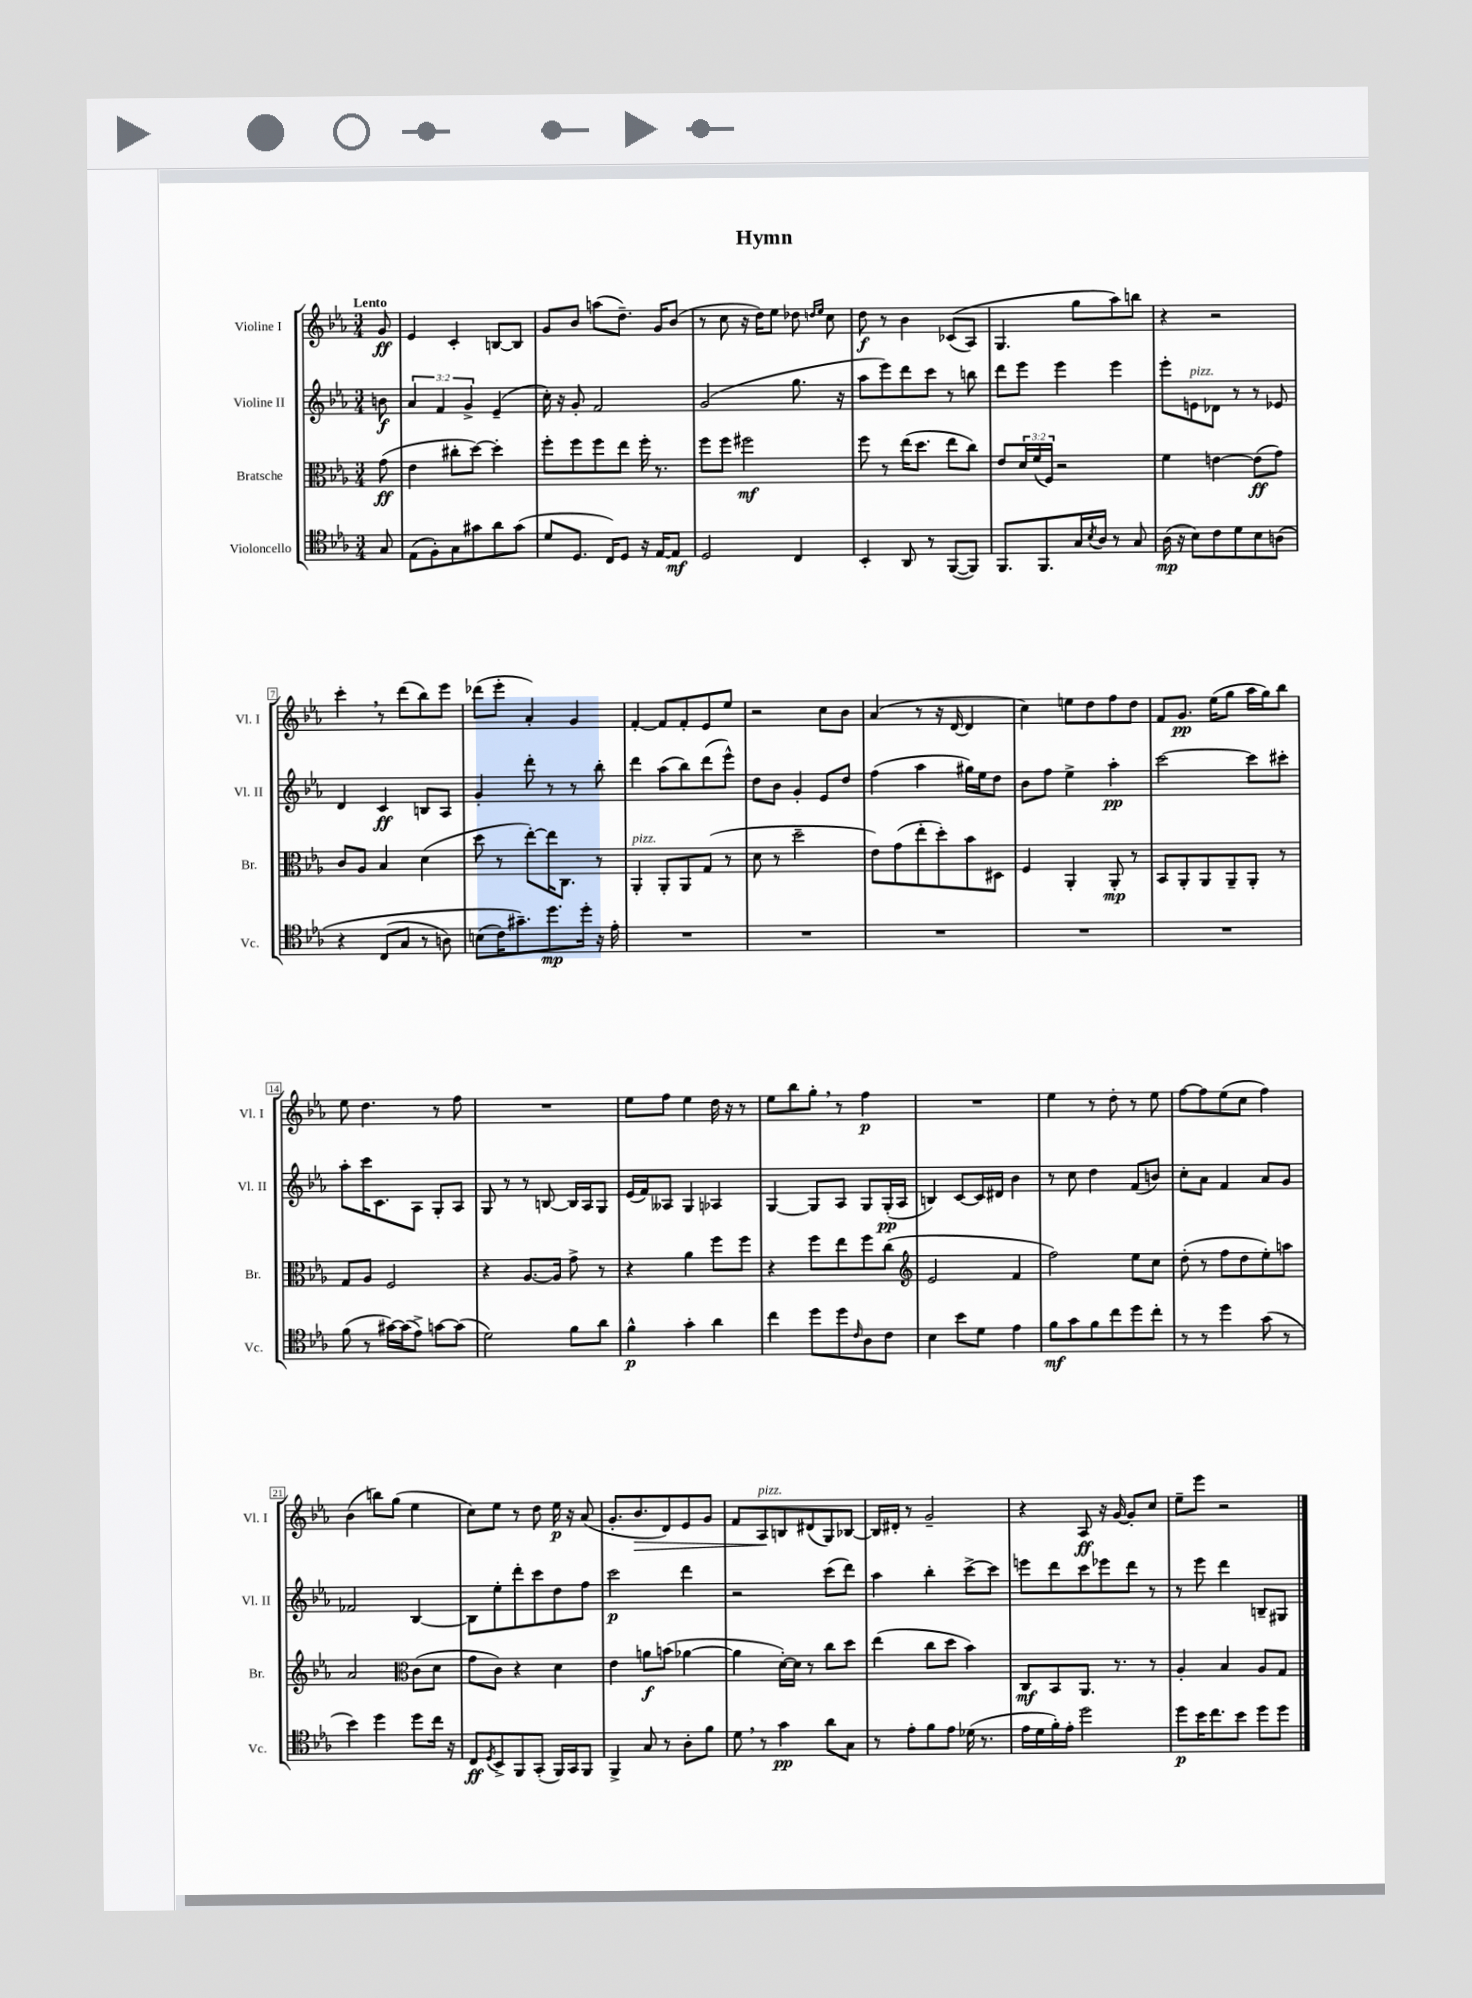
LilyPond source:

\header { title = "Hymn" }
<<
\new StaffGroup <<
\new Staff = "s0" \with { instrumentName = "Violine I" shortInstrumentName = "Vl. I" } {
    \clef treble \key ees \major \numericTimeSignature \time 3/4 \partial 8 \tempo "Lento"
    g'8\ff |
    ees'4 c'4-. b8~ b8 |
    g'8 bes'8 a''8( d''8.--) g'16 bes'8( |
    r8 c''8 r16 d''16) ees''8 des''8 \grace { d''16 ees''16 } c''8 |
    d''8\f r8 bes'4 ces'8(\( aes8) |
    g4. g''8 aes''8\) b''8 |
    r4 r2 |
    c'''4-. \breathe r8 d'''8( bes''8) ees'''8 |
    des'''8( ees'''8-. aes'4-.) g'4 |
    f'4~-. f'8 f'8-. ees'8 ees''8 |
    r2 c''8 bes'8 |
    aes'4( r8 r16 d'16~ d'4 |
    c''4) e''8 d''8 f''8 d''8 |
    f'8 g'8.\pp ees''16( g''8 aes''16 g''16) bes''8 |
    ees''8 d''4. r8 f''8 |
    R2. |
    ees''8 f''8 ees''4 d''16 r16 r8 |
    ees''8 bes''8 g''8-. \breathe r8 f''4\p |
    R2. |
    ees''4 r8 d''8-. r8 ees''8 |
    f''8~ f''8 ees''8( c''8 f''4) |
    bes'4( b''8) g''8( ees''4 |
    c''8) ees''8 r8 d''8 ees''16\p r16 aes'8( |
    g'8.-. bes'8.\> d'8) ees'8 g'8 |
    f'8 aes8\!^\markup { \italic "pizz." } b8 dis'8( g8) bes8~ |
    bes16 dis'16-. r8 g'2-- |
    r4 aes8\ff r16 g'16~ g'8-. c''8 |
    ees''8-- ees'''8 r2 \bar "|." |
}
\new Staff = "s1" \with { instrumentName = "Violine II" shortInstrumentName = "Vl. II" } {
    \clef treble \key ees \major \numericTimeSignature \time 3/4 \override Staff.TupletNumber.text = #tuplet-number::calc-fraction-text \partial 8
    b'8\f |
    \tuplet 3/2 { aes'4 f'4 g'4-> } ees'4--( |
    c''16-.) r16 g'8-. f'2 |
    g'2( g''8. r16 |
    aes''8 ees'''8) d'''8 c'''8 r8 b''8 |
    d'''8 ees'''8 ees'''4 ees'''4 |
    ees'''8-. e'8^\markup { \italic "pizz." } des'8 r8 r8 ees'8 |
    d'4 c'4\ff b8 aes8 |
    g'4-. d'''8-. r8 r8 bes''8-. |
    d'''4 aes''8( bes''8) d'''8( ees'''8-^) |
    d''8 bes'8 g'4-. ees'8 d''8 |
    f''4( aes''4 gis''16) ees''16 d''8 |
    bes'8 f''8 ees''4-> aes''4-.\pp |
    c'''2~ c'''8 cis'''8-. |
    aes''8-. c'''16 c'8. aes8 g8-. aes8 |
    g8 r8 r8 b8~ b16 aes16 g8 |
    ees'16( f'16) aeses8 g4 aes4 |
    g4~ g8 aes8 g8 g16-.\pp( aes16 |
    b4) c'8~ c'16 dis'16 bes'4 |
    r8 c''8 d''4 f'8( b'8) |
    c''8-. aes'8 f'4 aes'8 g'8 |
    fes'2 bes4~ |
    bes8 ees''8-. d'''8-. c'''8 d''8 f''8 |
    c'''2\p d'''4 |
    r2 c'''8( d'''8) |
    aes''4 bes''4-. c'''8~-> c'''8 |
    e'''8 d'''8 c'''8 ees'''8 d'''8 r8 |
    r8 ees'''8 d'''4 b8-- gis8 \bar "|." |
}
\new Staff = "s2" \with { instrumentName = "Bratsche" shortInstrumentName = "Br." } {
    \clef alto \key ees \major \numericTimeSignature \time 3/4 \override Staff.TupletNumber.text = #tuplet-number::calc-fraction-text \partial 8
    g'8\ff( |
    ees'4 cis''8-. d''8~) d''4-. |
    f''8-. f''8 f''8 ees''8 f''16-. r8. |
    f''8 f''8 fis''2\mf |
    f''8 r8 ees''16( d''8. ees''8 c''8) |
    ees'8 \tuplet 3/2 { d'16 f'16( f16) } r2 |
    f'4 e'4~ e'8\ff( g'8) |
    c'8 aes8 bes4 d'4( |
    d''8 r8 ees''8~-.) ees''16 c8. r8 |
    aes,4-.^\markup { \italic "pizz." } aes,8-. aes,8 g8( r8 |
    d'8 r8 d''2-- |
    ees'8) g'8( ees''8-. d''8-.) bes'8 dis8 |
    f4 aes,4-. aes,8-.\mp r8 |
    bes,8 aes,8-. aes,8 aes,8-- aes,8-. r8 |
    g8 aes8 f2 |
    r4 aes8.~ aes16 g'8-> r8 |
    r4 aes'4 f''8 f''8 |
    r4 f''8 ees''8 f''8 c''8( |
    \clef treble ees'2 f'4 |
    f''2) ees''8 c''8 |
    d''8-.( r8 f''8 d''8 ees''8-.) a''8 |
    aes'2 \clef alto c'8( d'8 |
    g'8 c'8) r4 d'4 |
    ees'4 a'8\f b'8( aes'4~ |
    aes'4 d'16~-.) d'16 r8 c''8 d''8 |
    ees''4( c''8 d''8 bes'4) |
    c8\mf bes,8 aes,8. r8. r8 |
    aes4-. bes4 aes8 g8 \bar "|." |
}
\new Staff = "s3" \with { instrumentName = "Violoncello" shortInstrumentName = "Vc." } {
    \clef tenor \key ees \major \numericTimeSignature \time 3/4 \partial 8
    g8 |
    ees8( f8-.) g8 gis'8 aes'8 gis'8( |
    d'8 d8. c16) d8 r16 ees16~ ees8\mf |
    d2 c4 |
    bes,4-. aes,8 r8 f,8~( f,8) |
    f,8. f,8. g16 \acciaccatura { bes8 } aes16 r8 g8 |
    aes16\mp( r16 bes8) c'8 d'8 bes8 a8\( |
    r4 c8( g8 r8 a8) |
    b8( c'16) gis'8.--\) d''8.\mp d''16-. r16 ees'16-. |
    R2. |
    R2. |
    R2. |
    R2. |
    R2. |
    f'8( r8 gis'16~) gis'16( ees'8->) g'8~ g'8( |
    d'2) f'8 aes'8 |
    f'4-^\p g'4-. aes'4 |
    c''4 d''8 d''8 \grace { c'16 } aes8 c'8 |
    bes4 bes'8 d'8 ees'4 |
    f'8\mf g'8 f'8 c''8 d''8 c''8-. |
    r8 r8 d''4 g'8( r8 |
    bes'4) d''4 d''8 c''16 r16 |
    c8\ff \acciaccatura { d8 } bes,8-> f,8 g,8-.( f,16) g,16 f,8 |
    f,4-> g8 r8 aes8-. f'8 |
    d'8 \breathe r8 g'4\pp aes'8 g8 |
    r8 ees'8-. f'8 ees'8 des'16( r8. |
    ees'16 d'16 f'16-.) ees'16-. d''2 |
    d''8\p bes'16 c''8. bes'8 d''8 d''8 \bar "|." |
}
>>
>>
\layout { \context { \Score \override BarNumber.stencil = #(make-stencil-boxer 0.1 0.3 ly:text-interface::print) } }
